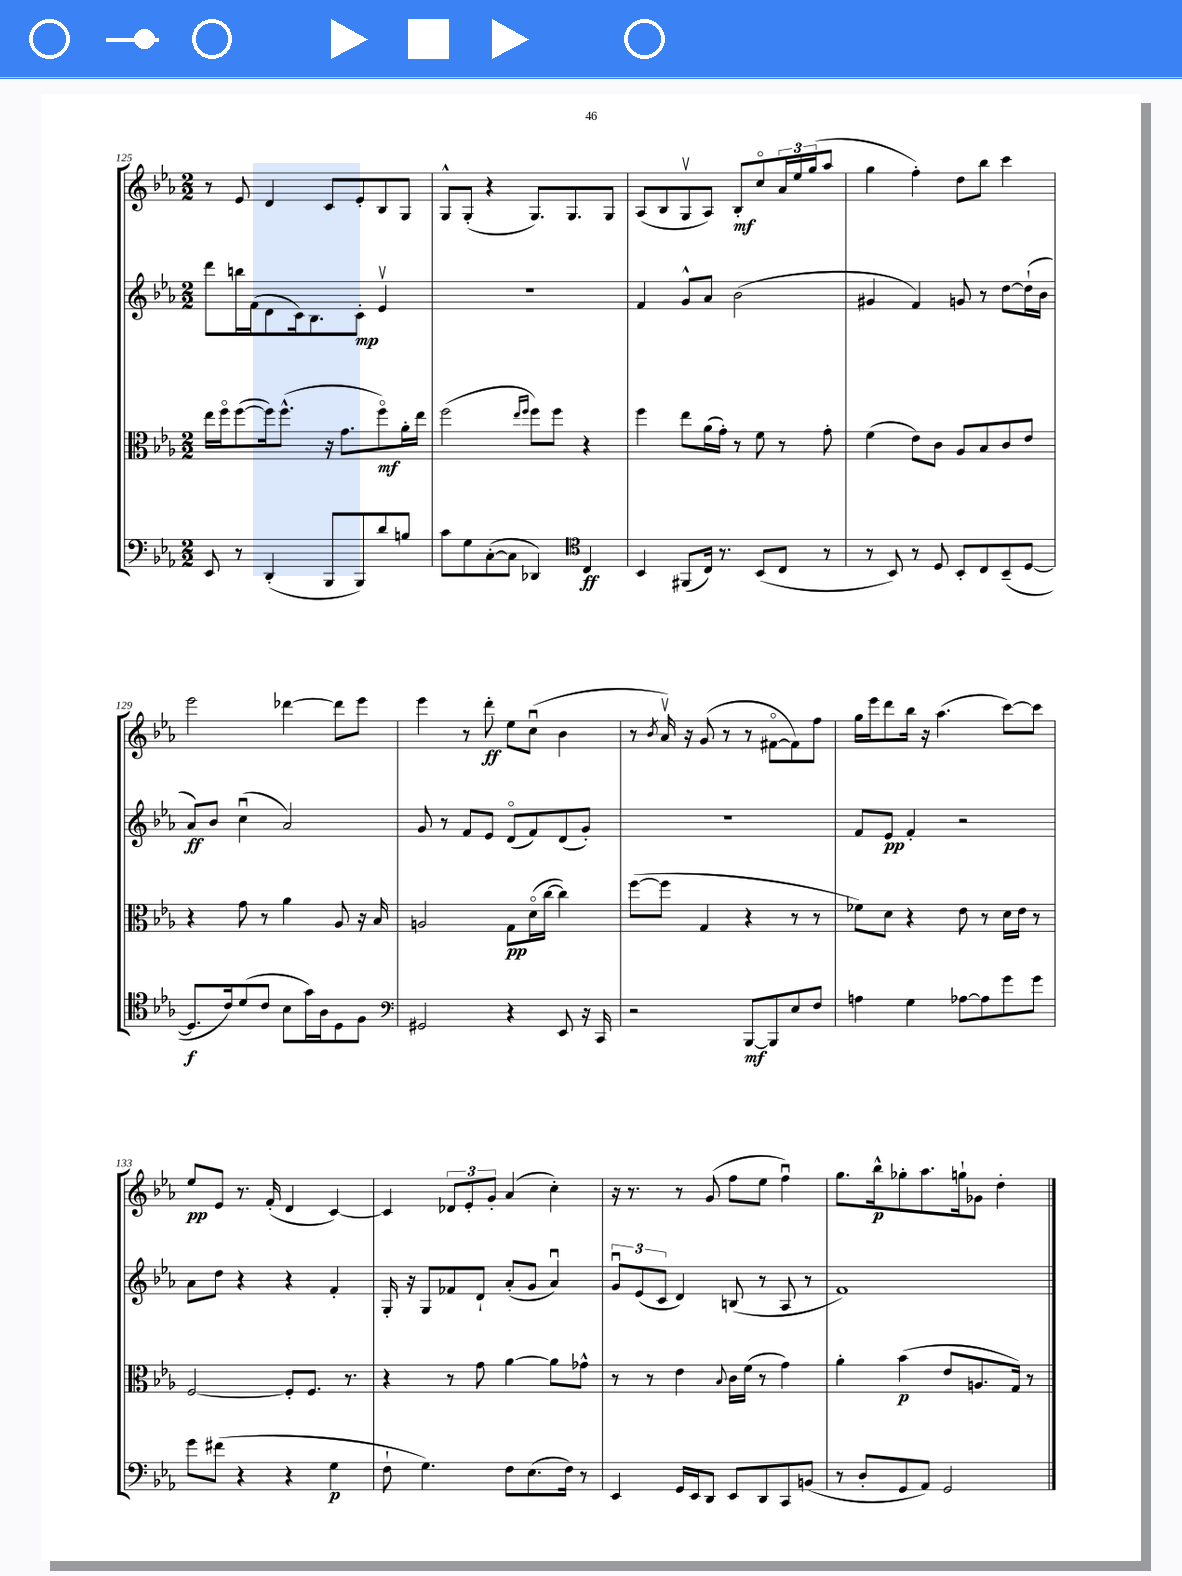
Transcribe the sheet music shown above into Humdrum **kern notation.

**kern	**kern	**kern	**kern
*staff4	*staff3	*staff2	*staff1
*clefF4	*clefC3	*clefG2	*clefG2
*k[b-e-a-]	*k[b-e-a-]	*k[b-e-a-]	*k[b-e-a-]
*M2/2	*M2/2	*M2/2	*M2/2
8EE-	16ee-	8ddd	8r
.	16ffo	.	.
8r	([8ff	16bb	8e-
.	.	(16f	.
(4DD'	16ff])	8d	4d
.	(8.ff^^	.	.
.	.	16c)	.
.	.	8.B-	.
8BBB-	16r	.	8c
.	8.g	.	.
8BBB-)	.	8c'	8e-'
8d	8ffo)	4e-v	8B-
8B	16a-'	.	8G
.	16ee-	.	.
=	=	=	=
8c	(2ff	1r	8G^^
8G	.	.	(8G'
([8C'	.	.	4r
8C]	.	.	.
.	16qqee-	.	.
.	16qqff	.	.
4DD-)	8ff)	.	8.G)
.	8ff	.	.
.	.	.	8.G
*clefC4	*	*	*
4C	4r	.	.
.	.	.	8G
=	=	=	=
4BB-	4ff	4f	(8A-
.	.	.	8B-
(8FF#	8ee-	8g^^	8Gv
16C)	(16a-	8a-	8A-)
8.r	16g')	.	.
.	8r	(2b-	8B-'
(8BB-	8f	.	8cco
8C	8r	.	24a-
.	.	.	24ee-
.	.	.	(24gg
8r	8g'	.	8aa-
=	=	=	=
8r	(4f	4g#	4gg
8BB-)	.	.	.
8r	8e-)	4f)	4ff')
8D	8c	.	.
8BB-'	8A-	8g	8dd
8C	8B-	8r	8bb-
(8BB-~	8c	[8dd	4ccc
[8D	8e-	(16dd`]	.
.	.	16b-	.
=	=	=	=
8.D]	4r	8a-)	2eee-
.	.	8b-	.
16c)	.	.	.
(8d	8g	(4ccu	.
8c	8r	.	.
8B-	4a-	2a-)	[4ddd-
16g)	.	.	.
16A-	.	.	.
8D	8A-	.	8ddd-]
8F	16r	.	8eee-
.	16B-	.	.
=	=	=	=
*clefF4	*	*	*
2GG#	2A	8g	4eee-
.	.	8r	.
.	.	8f	8r
.	.	8e-	8ddd'
4r	8G	(8do	8ee-
.	(16do	8f)	(8ccu
.	[16cc	.	.
8EE-	4cc])	(8d	4b-
16r	.	8g')	.
16CC	.	.	.
=	=	=	=
2r	([8ff	1r	8r
.	.	.	8qb-
.	8ff]	.	16a-v)
.	.	.	16r
.	4G	.	(8g
.	.	.	8r
[8BBB-	4r	.	8r
8BBB-]	.	.	[8f#o
8E-	8r	.	8f#])
8F	8r	.	8ff
=	=	=	=
4A	8f-)	8f	16gg
.	.	.	16eee-
.	8d	8e-	8ddd
4G	4r	4f'	16bb-
.	.	.	16r
.	.	.	(4.aa-
[8A-	8e-	2r	.
8A-]	8r	.	.
8g	16d	.	[8ccc)
.	16e-	.	.
8g	8r	.	8ccc]
=	=	=	=
8g	[2F	8a-	8ee-
(8f#	.	8dd	8e-
4r	.	4r	8.r
.	.	.	(16f'
4r	8F']	4r	4d
.	8.F	.	.
4G	.	4f'	[4c)
.	8.r	.	.
=	=	=	=
8F`	4r	16G'	4c]
.	.	16r	.
4.G)	.	8G	.
.	8r	8f-	12d-
.	.	.	12e-'
.	8g	8d`	.
.	.	.	12g'
8F	[4a-	(8a-'	(4a-
(8.E-	.	8g	.
.	8a-]	4a-u)	4cc')
16F)	.	.	.
8r	8g-^^	.	.
=	=	=	=
4EE-	8r	12gu	16r
.	.	.	8.r
.	.	(12e-	.
.	8r	.	.
.	.	12c	.
16GG	4e-	4d)	8r
16EE-	.	.	.
8DD	.	.	(8g
.	8qqB-	.	.
8EE-	16c	(8B	8ff
.	(16f	.	.
8DD	8r	8r	8ee-
8CC	4g)	8A-	4ffu)
(8BB	.	8r	.
=	=	=	=
8r	4a-'	1f)	8.gg
8D'	.	.	.
.	.	.	16bb-^^
8GG	(4b-	.	8gg-'
8AA-)	.	.	8.aa-
2GG	8e-	.	.
.	.	.	16gg`
.	8.A	.	8g-
.	.	.	4dd'
.	16G)	.	.
.	8r	.	.
==	==	==	==
*-	*-	*-	*-
